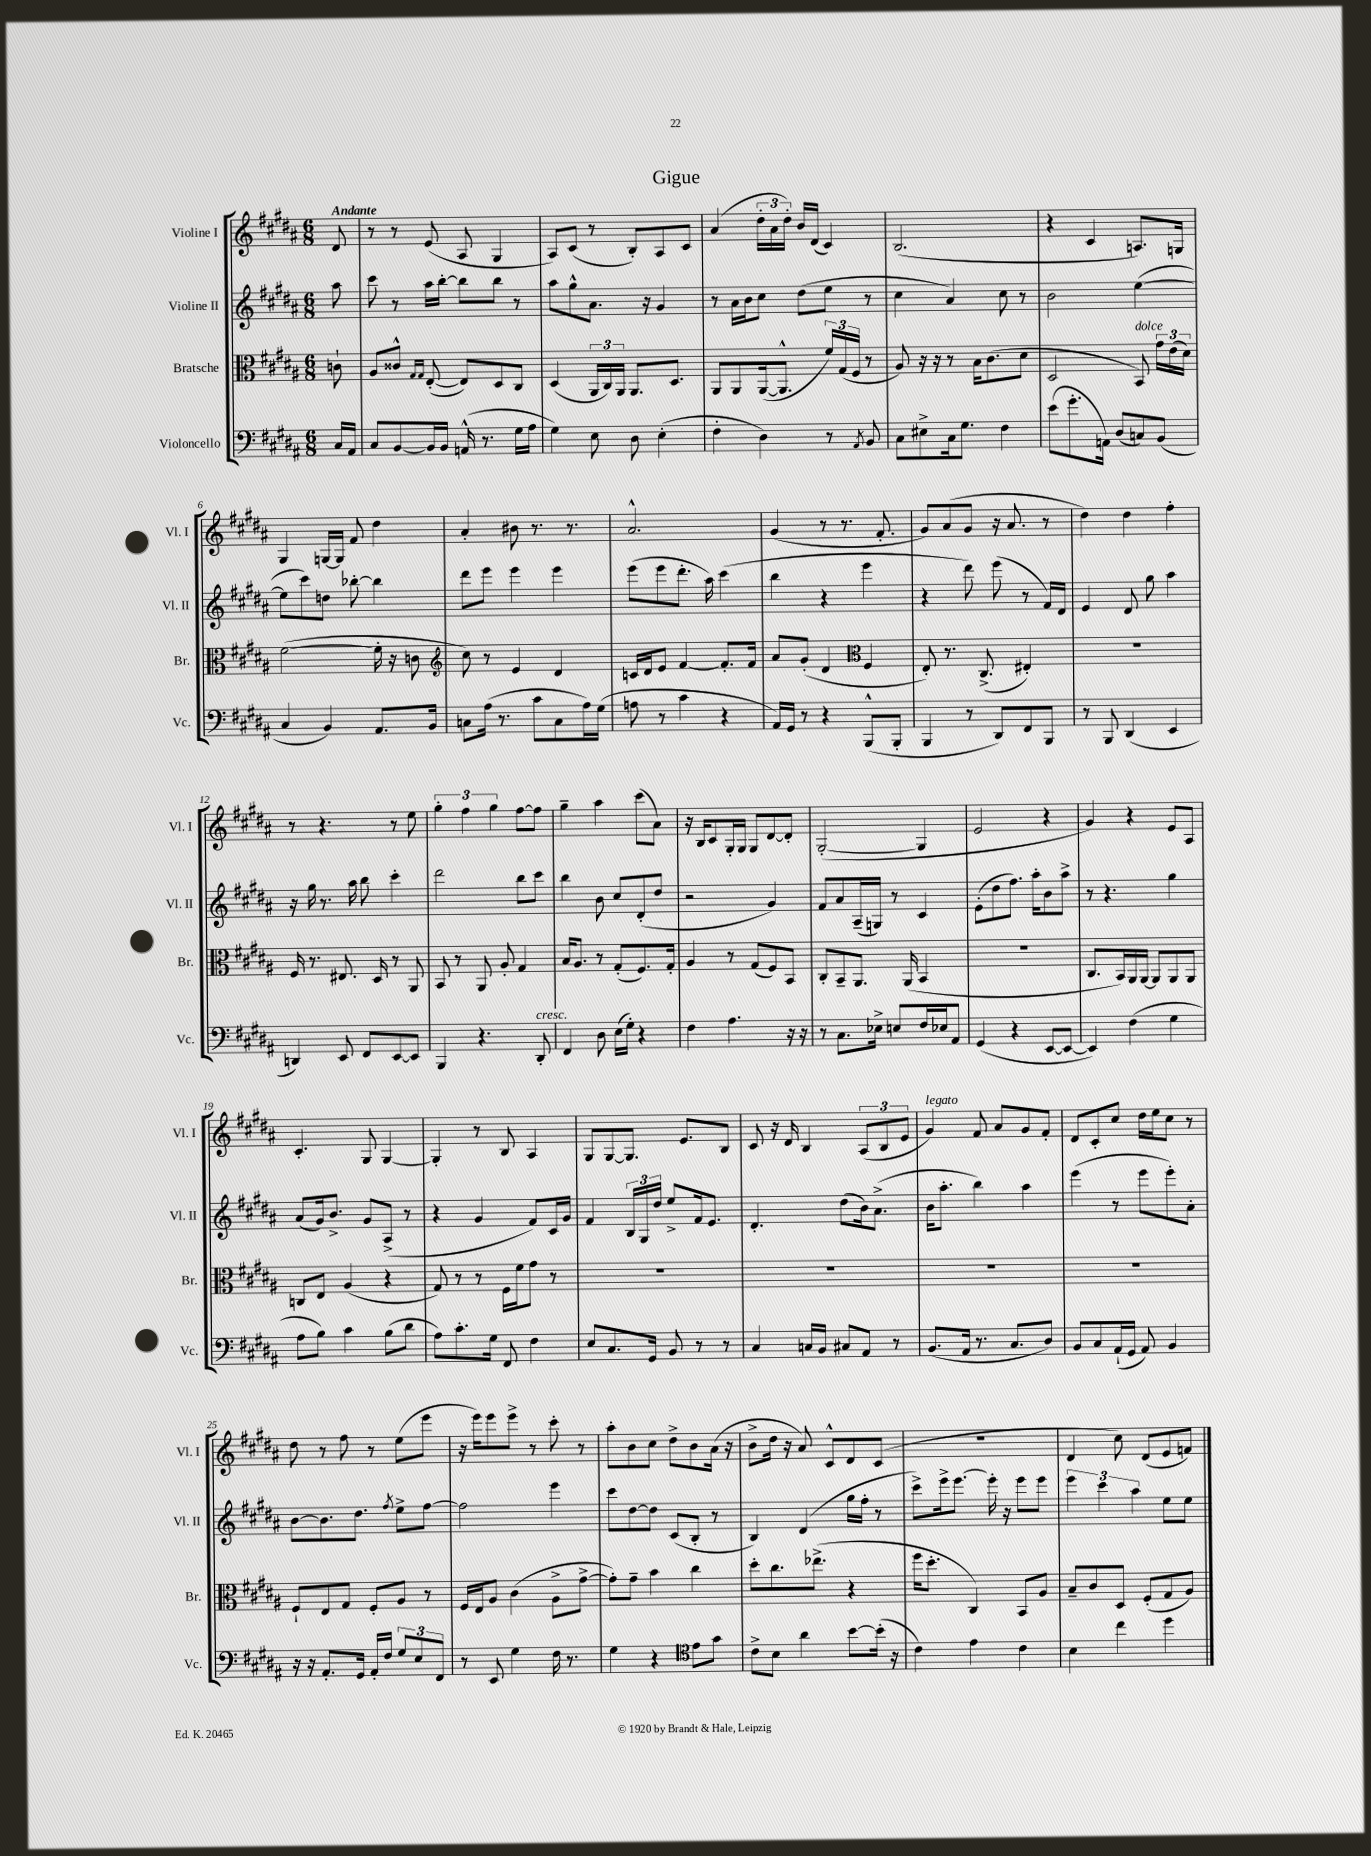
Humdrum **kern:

**kern	**kern	**kern	**kern
*part4	*part3	*part2	*part1
*staff4	*staff3	*staff2	*staff1
*I"Violoncello	*I"Bratsche	*I"Violine II	*I"Violine I
*I'Vc.	*I'Br.	*I'Vl. II	*I'Vl. I
*clefF4	*clefC3	*clefG2	*clefG2
*k[f#c#g#d#a#]	*k[f#c#g#d#a#]	*k[f#c#g#d#a#]	*k[f#c#g#d#a#]
*M6/8	*M6/8	*M6/8	*M6/8
=	=	=	=
!	!	!	!LO:TX:a:B:t=Andante
16C#/LL	8cn`\	8aa#\	8d#/
16AA#/JJ	.	.	.
=1	=1	=1	=1
8C#/L	8A#/L	8ccc#\	8r
[8BB/	8c##X^^/J	8r	8r
.	16qqG#/LL	.	.
.	16qqG#/JJ	.	.
16BB/L]	([8E'/	16aa#\LL	(8e/
16BB/JJ	.	[16bb'\JJ	.
(16AAn^^/	8E/L])	8bb\L]	8A#/
8.r	.	.	.
.	8D#/	8bb\J	4G#/
16G#\LL	8C#/J	8r	.
16A#\JJ	.	.	.
=2	=2	=2	=2
4G#\)	(4D#/	8aa#\L	8A#/L)
.	.	8gg#^^\	(8c#/J
8E\	24AA#/LL	8.a#\J	8r
.	24C#/)	.	.
.	24AA#/JJ	.	.
8D#\	8.AA#/L	.	8B'/L)
.	.	16r	.
(4E'\	.	4g#/	8A#/
.	8.D#/J	.	.
.	.	.	8c#/J
=3	=3	=3	=3
4F#'\	8AA#/L	8r	(4a#/
.	8AA#/	16a#\LL	.
.	.	16b\J	.
4D#\)	([16AA#/k	8cc#\J	24dd#'\LL
.	.	.	24a#\
.	8.AA#^^/J]	.	.
.	.	.	24dd#'\JJ)
.	.	(8dd#\L	16b/LL
.	.	.	(16d#/JJ
8r	24f#/LL)	8ee\J	4c#/)
.	(24G#/	.	.
.	24F#/JJ	.	.
8qAA#/	.	.	.
8BB/	8r	8r	.
=4	=4	=4	=4
8C#\L	8A#/)	4cc#\	(2.B/
8E#X^\	16r	.	.
.	16r	.	.
16C#\k	8r	4a#/)	.
8.G#\J	.	.	.
.	16B\KL	.	.
.	(8.c#\	.	.
4F#\	.	8cc#\	.
.	8d#\J	8r	.
=5	=5	=5	=5
(8e\L	2D#/	2b\	4r
8.g#'\	.	.	.
.	.	.	4c#/
16AAn\Jk)	.	.	.
(8D#/L	.	.	.
!	!LO:TX:a:i:t=dolce	!	!
8Cn/)	8BB/)	([4ee\	8.An/L)
(8BB/J	24g#\LL	.	.
.	(24e\	.	.
.	.	.	16Gn/Jk
.	24d#\JJ)	.	.
!!LO:LB:g=z
=6	=6	=6	=6
4C#/	([2f#\	8ee\L]	4G#/
.	.	8ccc#\)	.
4BB/)	.	8ddn\J	[16Gn/LL
.	.	.	16G/JJ]
.	.	[8bb-X'\	8f#/
8.AA#/L	16f#'\]	4bb-\]	4dd#\
.	16r	.	.
.	8cn\	.	.
16BB/Jk	.	.	.
=7	=7	=7	=7
*	*clefG2	*	*
8Cn\L	8cc#\)	8ddd#\L	4a#'/
(16A#\Jk	8r	8eee\J	.
8.r	.	.	.
.	4e/	4eee\	8b#X\
8c#\L	.	.	8.r
8C\	4d#/	4eee\	.
.	.	.	8.r
16A#\L)	.	.	.
(16G#\JJ	.	.	.
=8	=8	=8	=8
8An\	16cn/LL	(8eee\L	2.a#^^/
.	16d#/J	.	.
8r	8e/J	8eee\	.
4c#\	[4f#/	8.ddd#'\J	.
.	.	16aa#\)	.
4r	8.f#'/L]	(4ccc#\	.
.	16f#/Jk	.	.
=9	=9	=9	=9
16AA#/LL)	8a#/L	4bb\	(4g#/
16GG#/JJ	.	.	.
8r	(8g#'/J	.	.
4r	4d#/	4r	8r
.	.	.	8.r
*	*clefC3	*	*
(8BBB^^/L	4F#/	4eee\	.
.	.	.	8.f#'/
8BBB'/J	.	.	.
=10	=10	=10	=10
4BBB/	8E'/)	4r	8g#/L)
.	8.r	.	(8a#/
8r	.	8ddd#\)	8g#/J
.	(8.C#^/	.	.
8DD#/L)	.	(8eee\	16r
.	.	.	8.a#/
8FF#/	4E#X'/)	8r	.
8BBB/J	.	16f#/LL)	8r
.	.	16d#/JJ	.
=11	=11	=11	=11
8r	2.r	4e/	4dd#\)
8BBB/	.	.	.
(4DD#/	.	8d#/	4dd#\
.	.	8gg#\	.
4EE/	.	4aa#\	4ff#'\
!!LO:LB:g=z
=12	=12	=12	=12
4DDn/)	16F#/	16r	8r
.	8.r	16gg#\	.
.	.	8.r	4.r
8EE/	8.E#X/	.	.
.	.	16aa#\	.
8FF#/L	.	8bb\	.
.	16D#/	.	.
[8EE/	8r	4ccc#'\	8r
8EE/J]	8AA#/	.	8ee\
=13	=13	=13	=13
4BBB/	8BB/	2ddd#\	6gg#'\
.	8r	.	.
.	.	.	6ff#\
4.r	8AA#/	.	.
.	.	.	6gg#\
.	8A#'/	.	.
.	4G#/	8bb\L	[8ff#\L
!LO:TX:a:i:t=cresc.	!	!	!
8DD#'/	.	8ccc#\J	8ff#\J]
=14	=14	=14	=14
4FF#/	16B/KL	4bb\	4gg#~\
.	8.A#/J	.	.
8D#\	8r	8b\	4aa#\
(16E\LL	(8G#'/L	8cc#/L	.
16G#'\JJ)	.	.	.
4r	8.F#/)	(8d#'/	(8ccc#\L
.	.	8dd#/J	8a#\J)
.	16G#'/Jk	.	.
=15	=15	=15	=15
4F#\	4A#/	2r	16r
.	.	.	16B/KL
.	.	.	8c#/
4.A#\	8r	.	16G#'/L
.	.	.	16G#/JJ
.	(8G#/L	.	8G#/L
.	8F#/)	4g#/)	[8d#/
16r	8BB/J	.	8d#'/J]
16r	.	.	.
=16	=16	=16	=16
8r	8C#'/L	8f#/L	([2G#'/
8.C#\L	8BB~/	8a#/	.
.	8.AA#/J	(16A#~/L	.
16E-X^\Jk	.	16Gn/JJ)	.
8En/L	.	8r	.
.	(16AA#/	.	.
16F#/L	4BB/	4c#/	4G#/]
16E-X/J	.	.	.
8AA#/J	.	.	.
=17	=17	=17	=17
(4GG#/	2.r	(8e'\L	2e/
.	.	8dd#\	.
4r	.	8.ff#\J)	.
.	.	16aa#'\KL	.
[8EE/L	.	8b\	4r
8EE/J_	.	8aa#^\J	.
=18	=18	=18	=18
4EE/])	8.C#/L	8r	4g#/)
.	.	4.r	.
.	16BB/L)	.	.
(4F#\	16AA#/	.	4r
.	[16AA#/JJ	.	.
.	8AA#/L]	.	.
4G#\	8AA#/	4gg#\	8e/L
.	8AA#/J	.	8A#/J
!!LO:LB:g=z
=19	=19	=19	=19
8A#\L	8Cn/L	(8a#/L	4.c#'/
8B\J)	8E/J	16g#/k)	.
.	.	8.b^/J	.
4c#\	(4A#/	.	.
.	.	8g#/L	8G#/
(8B\L	4r	(8A#^/J	[4G#/
8d#\J	.	8r	.
=20	=20	=20	=20
8A#\L)	8G#/)	4r	4G#'/]
8.c#'\	8r	.	.
.	8r	4g#/	8r
16G#\Jk	.	.	.
8FF#/	16F#\LL	.	8B/
.	16f#\J	.	.
4F#\	8g#\J	8f#/L)	4A#/
.	8r	16c#/L	.
.	.	16g#/JJ	.
=21	=21	=21	=21
8E/L	2.r	4f#/	8G#/L
8.C#/	.	.	[8G#/
.	.	24B/LL	8.G#/J]
.	.	24G#/	.
16GG#/Jk	.	.	.
.	.	24dd#/JJ	.
8BB/	.	8ee^/L	.
.	.	.	8.e/L
8r	.	16f#/k	.
.	.	8.e/J	.
8r	.	.	8B/J
=22	=22	=22	=22
4C#/	2.r	4.d#'/	8c#/
.	.	.	16r
.	.	.	16d#/
16Cn/LL	.	.	4B/
16BB/JJ	.	.	.
8C#X/L	.	(8dd#\L	.
8AA#/J	.	16b\k)	(12A#/L
.	.	(8.a#^\J	.
.	.	.	12B/
8r	.	.	.
.	.	.	12e/J
=23	=23	=23	=23
!	!	!	!LO:TX:a:i:t=legato
(8.BB/L	2.r	16b\KL	4g#/)
.	.	8.aa#'\J	.
16AA#/Jk	.	.	.
8.r	.	4bb\)	8f#/
.	.	.	8a#/L
8.C#/L	.	.	.
.	.	4aa#\	8g#/
8D#/J)	.	.	8f#'/J
=24	=24	=24	=24
8BB/L	2.r	(4eee\	8d#/L
8C#/	.	.	8c#'/
(16AA#`/L	.	8r	8cc#/J
16GG#/JJ	.	.	.
8AA#/)	.	8eee\L	16dd#\LL
.	.	.	16ee\J
4BB/	.	8eee'\)	8cc#\J
.	.	8a#'\J	8r
!!LO:LB:g=z
=25	=25	=25	=25
16r	8F#`/L	[8b\L	8dd#\
16r	.	.	.
8.AA#'/L	8E/	8.b\]	8r
.	8G#/J	.	8ff#\
16GG#/Jk	.	8.dd#\J	.
16AA#'/LL	8F#'/L	.	8r
16F#/JJ	.	.	.
.	.	8qff#/	.
12G#/L	8A#/J	8ee^\L	(8ee\L
12E/	.	.	.
.	8r	[8ff#\J	8eee\J
12FF#/J	.	.	.
=26	=26	=26	=26
8r	16F#/LL	2ff#\]	16r
.	16E/J	.	16eee\KL)
8EE/	8A#/J	.	8eee\
4G#\	(4c#\	.	8eee^\J
.	.	.	8r
16F#\	8A#^\L	4eee\	8ccc#'\
8.r	.	.	.
.	[8g#^\J	.	8r
=27	=27	=27	=27
4G#\	8g#'\L])	8ccc#\L	8aa#'\L
.	8g#~\J	[8dd#\	8b\
4r	4b\	8dd#\J]	8cc#\J
.	.	(8c#/L	8dd#^\L
*clefC4	*	*	*
8e\L	4cc#\	8B'/J	8b\
8g#\J	.	8r	(16a#\Jk
.	.	.	16r
=28	=28	=28	=28
8c#^\L	8dd#'\L	4B/)	8b^\L
8B\J	8.cc#\	.	16dd#\Jk
.	.	.	16r
4a#\	.	(4d#/	8a#/)
.	(8.ee-X^\J	.	.
.	.	.	8c#^^/L
[8b\L	4r	16gg#\LL	8d#/
.	.	16ff#'\JJ	.
(16b'\Jk]	.	8r	(8c#/J
16r	.	.	.
=29	=29	=29	=29
4c#\)	16ff#\KL	8ccc#^\L)	2.r
.	8.dd#'\J	.	.
.	.	16eee^\k	.
.	.	[8.eee\J	.
4e\	4C#/)	.	.
.	.	16eee'\]	.
.	.	16r	.
4c#\	8BB/L	8eee\L	.
.	8A#/J	8eee\J	.
=30	=30	=30	=30
4B\	8B~/L	6eee\	4d#/
.	8c#/	.	.
.	.	6ccc#\	.
4cc#\	8D#/J	.	8cc#\)
.	.	6aa#\	.
.	(8F#'/L	.	(8d#/L
4dd#\	8G#/	8ee\L	8e/
.	8A#/J)	8ee\J	8fn/J)
==	==	==	==
*-	*-	*-	*-
